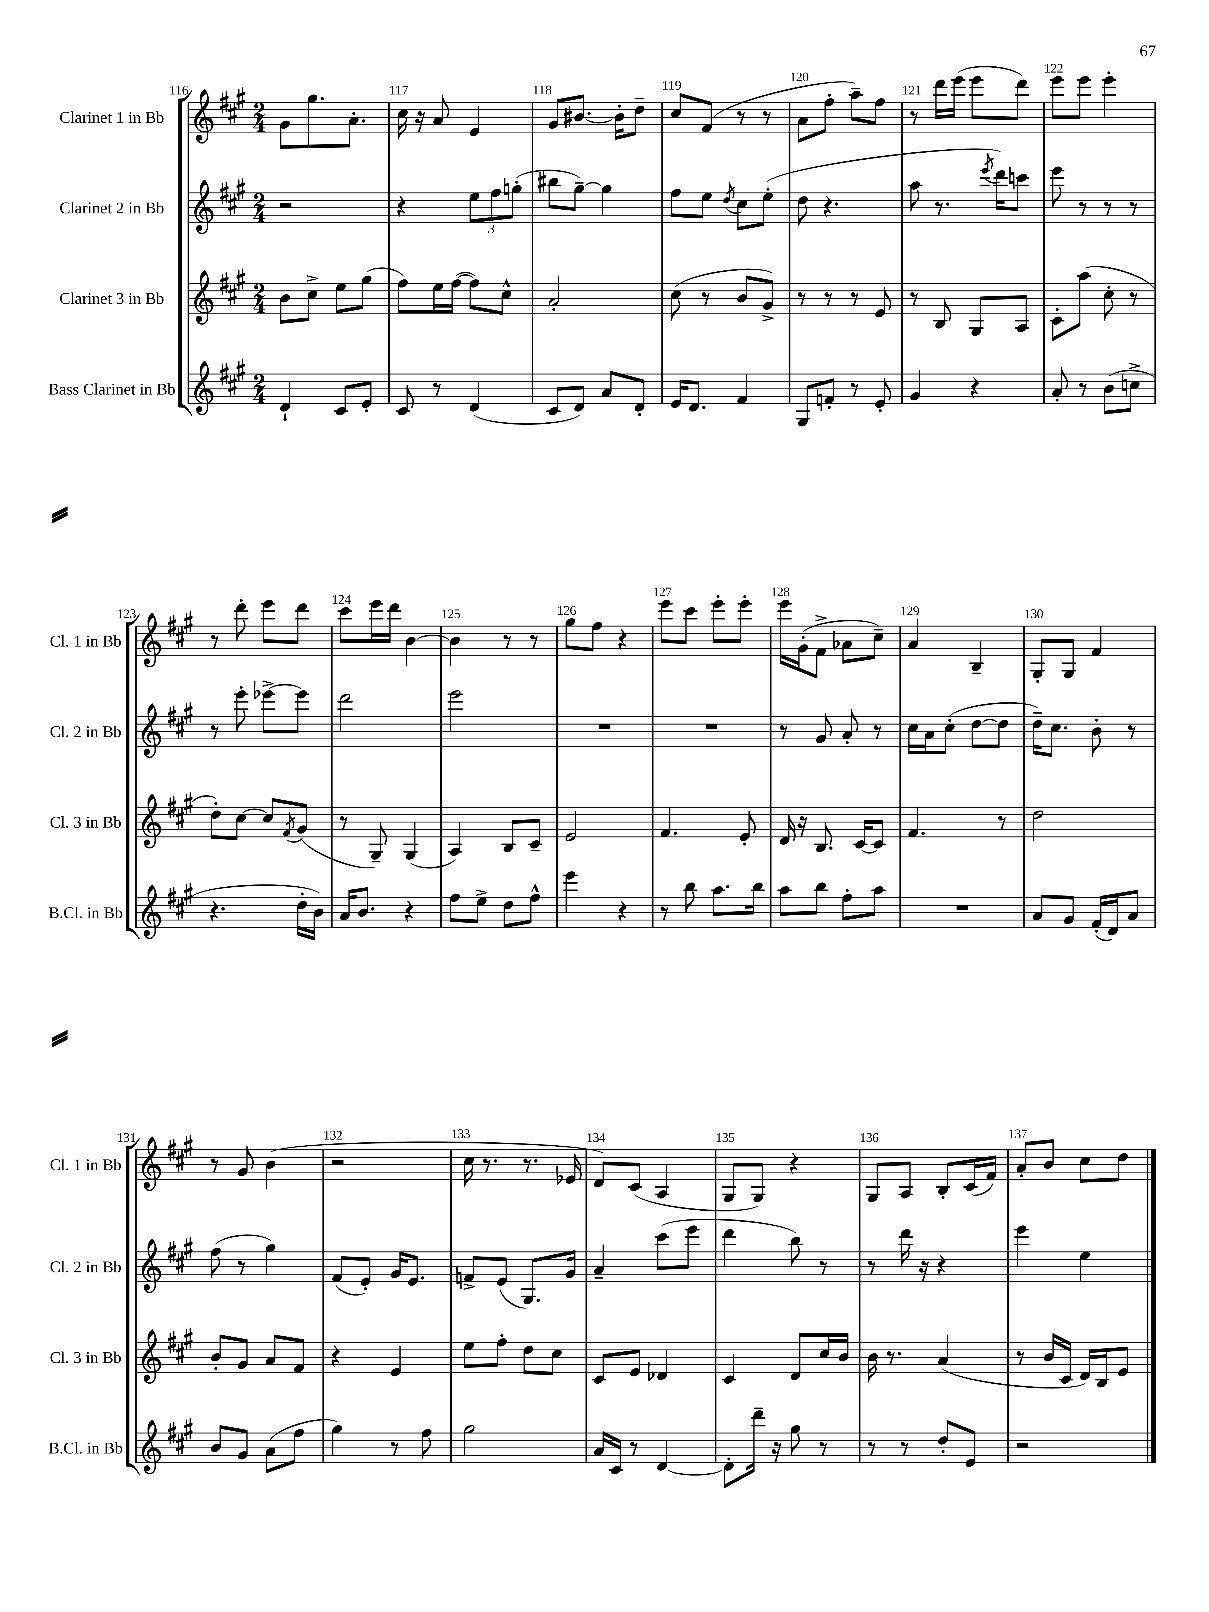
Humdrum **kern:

**kern	**kern	**kern	**kern
*staff4	*staff3	*staff2	*staff1
*clefG2	*clefG2	*clefG2	*clefG2
*k[f#c#g#]	*k[f#c#g#]	*k[f#c#g#]	*k[f#c#g#]
*M2/4	*M2/4	*M2/4	*M2/4
4d`	8b	2r	8g#
.	8cc#^	.	8.gg#
8c#	8ee	.	.
.	.	.	8.a'
8e'	(8gg#	.	.
=	=	=	=
8c#	8ff#)	4r	16cc#
.	.	.	16r
8r	16ee	.	8a
.	([16ff#	.	.
(4d	8ff#])	12ee	4e
.	.	12ff#	.
.	8cc#^^	.	.
.	.	(12gg'	.
=	=	=	=
8c#	2a'	8bb#	8g#
8d)	.	[8gg#~)	[8.b#
8a	.	4gg#]	.
.	.	.	16b#']
8d'	.	.	8dd~
=	=	=	=
16e	(8cc#	8ff#	8cc#
8.d	.	.	.
.	8r	8ee	(8f#
.	.	8qdd	.
4f#	8b	8cc#	8r
.	8g#^)	(8ee'	8r
=	=	=	=
8G#	8r	8dd	8a
8f'	8r	4.r	8ff#'
8r	8r	.	8aa~)
8e'	8e	.	8ff#
=	=	=	=
4g#	8r	8aa	8r
.	8B	8.r	16ddd
.	.	.	(16eee
4r	8G#	.	8eee
.	.	8qeee	.
.	.	16ddd)	.
.	8A	8ccc	8ddd)
=	=	=	=
8a'	8c#'	8eee	8eee
8r	(8aa	8r	8eee
(8b	8cc#'	8r	4eee'
8cc^	8r	8r	.
=	=	=	=
4.r	8dd')	8r	8r
.	[8cc#	8eee'	8ddd'
.	8cc#]	[8eee-^	8eee
.	8qf#	.	.
16dd'	(8g#	8eee-]	8ddd
16b)	.	.	.
=	=	=	=
16a	8r	2ddd	8ccc#
8.b	.	.	.
.	8G#~)	.	16eee
.	.	.	16ddd
4r	(4G#	.	[4b
=	=	=	=
8ff#	4A)	2eee	4b]
8ee^	.	.	.
8dd	8B	.	8r
8ff#^^	8c#~	.	8r
=	=	=	=
4eee	2e	2r	8gg#
.	.	.	8ff#
4r	.	.	4r
=	=	=	=
8r	4.f#	2r	8eee
8bb	.	.	8ccc#
8.aa	.	.	8eee'
.	8e'	.	8eee'
16bb	.	.	.
=	=	=	=
8aa	16d	8r	16eee
.	16r	.	(16g#'
8bb	8.B	8g#	8f#^
8ff#'	.	8a'	8a-
.	[16c#	.	.
8aa	8c#]	8r	8cc#~)
=	=	=	=
2r	4.f#	16cc#	4a
.	.	16a	.
.	.	(8cc#'	.
.	.	[8dd	4B~
.	8r	8dd]	.
=	=	=	=
8a	2dd	16dd~)	8G#'
.	.	8.cc#	.
8g#	.	.	8G#
(16f#'	.	8b'	4f#
16d)	.	.	.
8a	.	8r	.
=	=	=	=
8b	8b'	(8ff#	8r
8g#	8g#	8r	8g#
(8a	8a	4gg#)	(4b
8ff#	8f#	.	.
=	=	=	=
4gg#)	4r	(8f#	2r
.	.	8e')	.
8r	4e	16g#	.
.	.	8.e	.
8ff#	.	.	.
=	=	=	=
2gg#	8ee	8f^	16cc#
.	.	.	8.r
.	8ff#'	(8e	.
.	8dd	8.G#)	8.r
.	8cc#	.	.
.	.	16g#	16e-
=	=	=	=
16a	8c#	4a~	8d)
16c#	.	.	.
8r	8e	.	(8c#
[4d	4d-	(8ccc#	4A
.	.	8eee	.
=	=	=	=
8d']	4c#	4ddd	8G#
16ddd~	.	.	8G#)
16r	.	.	.
8gg#	8d	8bb)	4r
8r	16cc#	8r	.
.	16b	.	.
=	=	=	=
8r	16b	8r	8G#
.	8.r	.	.
8r	.	16ddd	8A
.	.	16r	.
8dd'	(4a	4r	8B'
8e	.	.	(16c#
.	.	.	16f#)
=	=	=	=
2r	8r	4eee	8a'
.	16b	.	8b
.	16c#	.	.
.	16d)	4ee	8cc#
.	16B	.	.
.	8e	.	8dd
==	==	==	==
*-	*-	*-	*-
